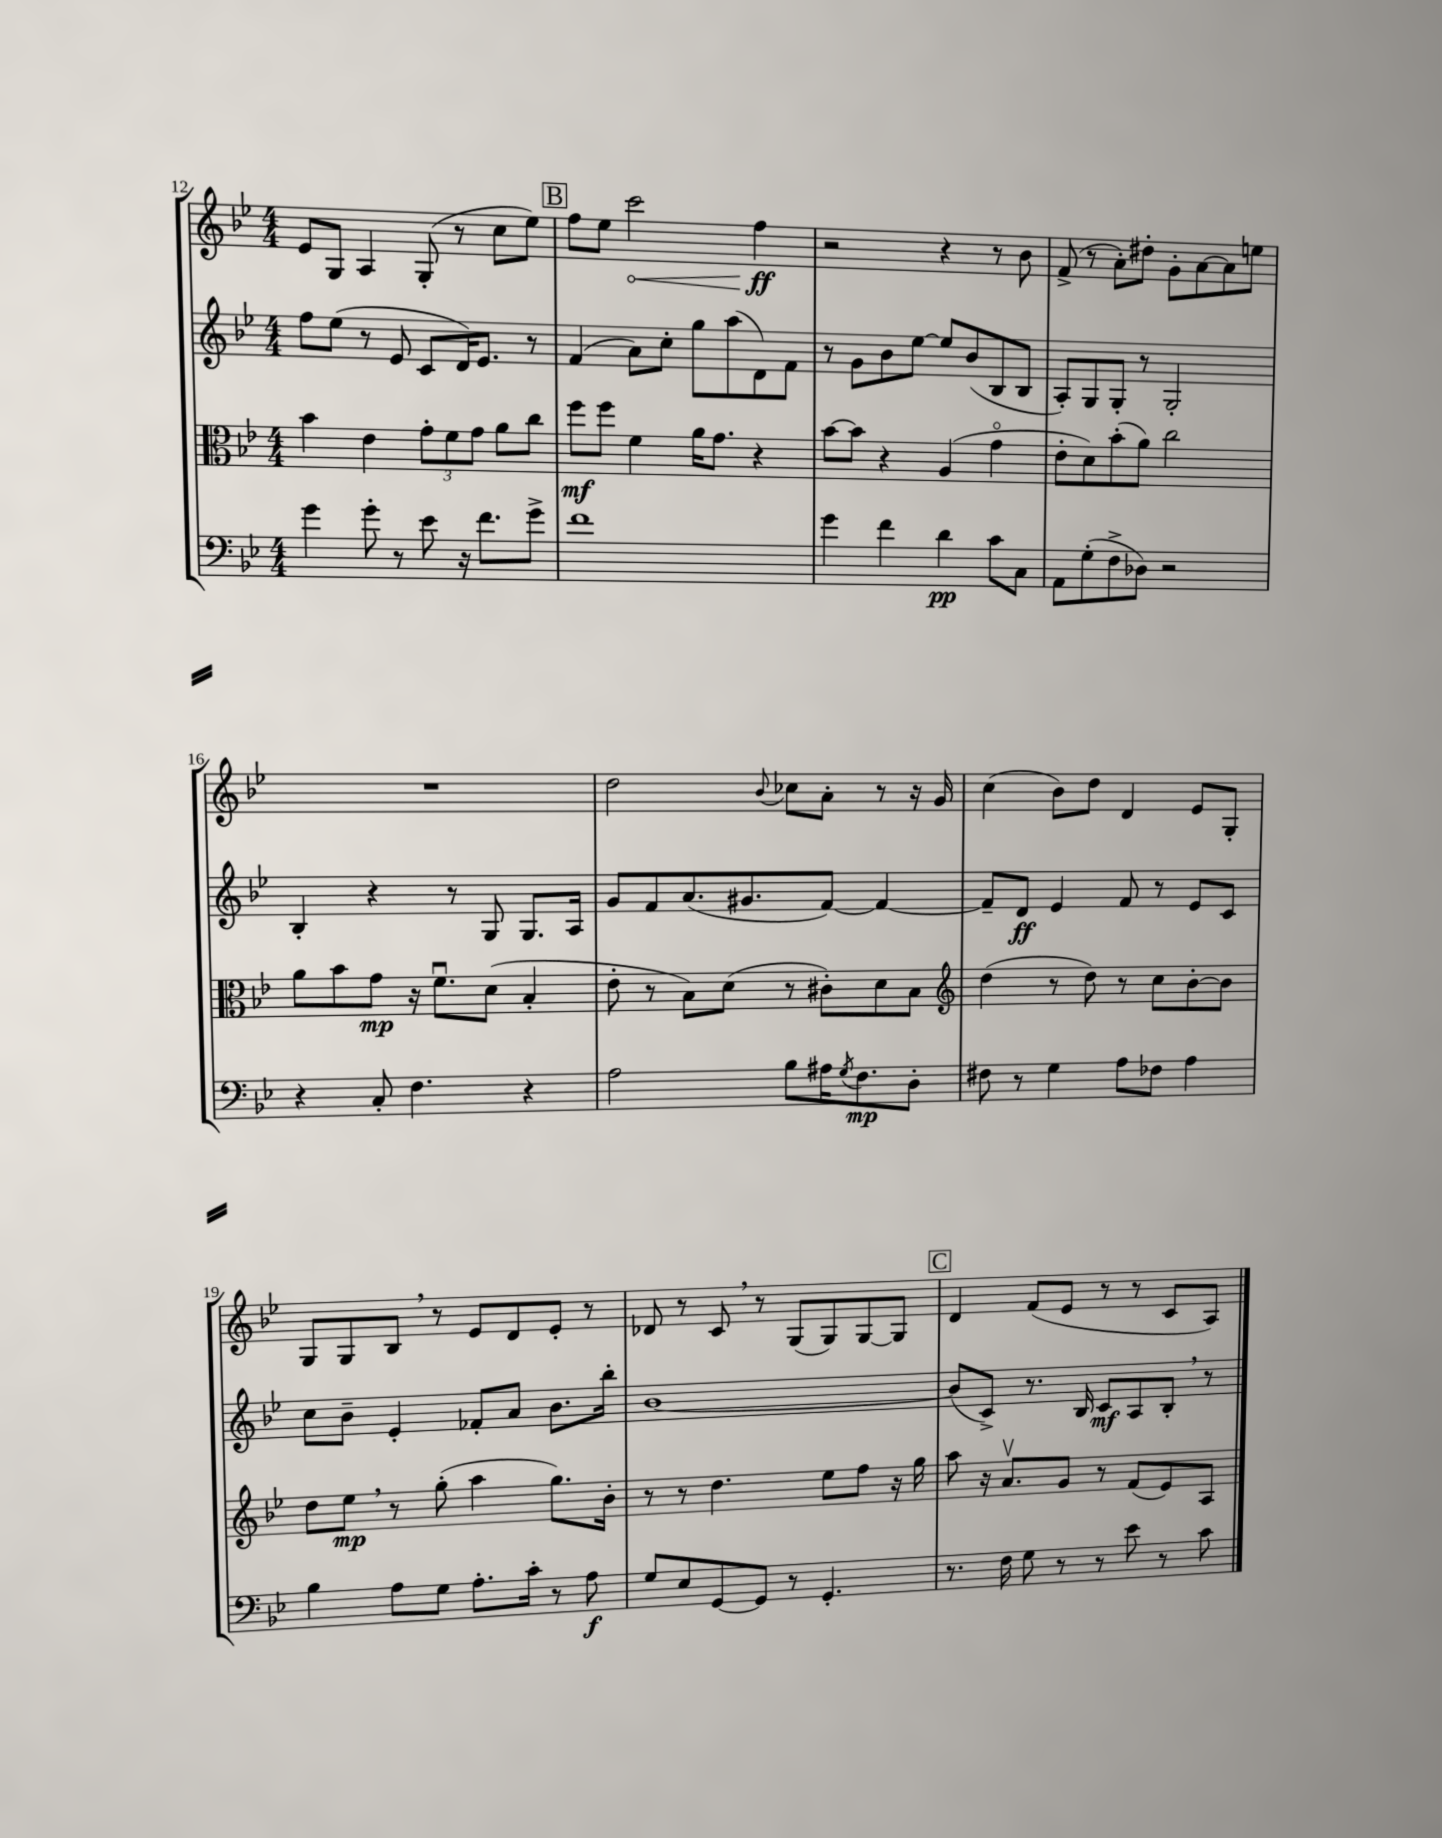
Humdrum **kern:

**kern	**kern	**kern	**kern
*staff4	*staff3	*staff2	*staff1
*clefF4	*clefC3	*clefG2	*clefG2
*k[b-e-]	*k[b-e-]	*k[b-e-]	*k[b-e-]
*M4/4	*M4/4	*M4/4	*M4/4
4g\	4b-\	8ff\L	8e-/L
.	.	(8ee-\J	8G/J
8g'\	4e-\	8r	4A/
8r	.	8e-/	.
8e-\	12g'\L	8c/L	(8G'/
.	12f\	.	.
16r	.	16d/K)	8r
.	12g\J	.	.
8.f\L	.	8.e-/J	.
.	8a\L	.	8cc\L
8g^\J	8cc\J	8r	8ee-\J)
=	=	=	=
1f	8ff\L	(4f/	8ff\L
.	8ff\J	.	8ee-\J
.	4f\	8a\L)	2ccc\
.	.	8cc'\J	.
.	16a\LK	8gg\L	.
.	8.g\J	.	.
.	.	(8aa\	.
.	4r	8d\)	4ff\
.	.	8f\J	.
=	=	=	=
4g\	[8b-\L	8r	2r
.	8b-\]J	8g\L	.
4f\	4r	8b-\	.
.	.	[8ee-\J	.
4d\	(4A/	8ee-/]L	4r
.	.	(8b-/	.
8c\L	4go\	8B-/	8r
8C\J	.	8B-/J	8b-\
=	=	=	=
8AA\L	8e-'\L	8A'/L)	(8f^/
(8G'\	8d\)	8G/	8r
8F^\	(8b-'\	8G'/J	8a'\L)
8D-\J)	8a\J)	8r	8dd#'\J
2r	2cc\	2G'/	8g'\L
.	.	.	[8a\
.	.	.	8a\]
.	.	.	8ee\J
=	=	=	=
4r	8a\L	4B-'/	1r
.	8b-\	.	.
8C'/	8g\J	4r	.
4.F\	16r	.	.
.	8.fu\L	.	.
.	.	8r	.
.	(8d\J	8G/	.
4r	4B-'/	8.G/L	.
.	.	16A/Jk	.
=	=	=	=
2A\	8e-'\	8g/L	2dd\
.	8r	8f/	.
.	8B-\L)	(8.a/	.
.	(8d\J	.	.
.	.	8.g#/	.
.	.	.	8qqb-/
8B-\L	8r	.	8cc-\L
16A#\K	8c#'\L)	[8f/J)	8a'\J
8qG/	.	.	.
8.F\	.	.	.
.	8d\	4f/_	8r
8D'\J	8B-\J	.	16r
.	.	.	16g/
=	=	=	=
*	*clefG2	*	*
8F#\	(4dd\	8f~/]L	(4cc\
8r	.	8d/J	.
4G\	8r	4e-/	8b-\L)
.	8dd\)	.	8dd\J
8A\L	8r	8f/	4d/
8F-\J	8cc\L	8r	.
4A\	[8b-'\	8e-/L	8e-/L
.	8b-\]J	8c/J	8G'/J
=	=	=	=
4B-\	8dd\L	8cc\L	8G/L
.	8ee-\J	8b-~\J	8G/
8A\L	8r	4e-'/	8B-/J
8G\J	(8gg'\	.	8r
8.A'\L	4aa\	8f-'/L	8e-/L
.	.	8a/J	8d/
16c'\Jk	.	.	.
8r	8.gg\L)	8.b-\L	8e-'/J
8A\	.	.	8r
.	16b-'\Jk	16bb-'\Jk	.
=	=	=	=
8G/L	8r	[1b-	8d-/
8E-/	8r	.	8r
[8GG/	4.dd\	.	8c/
8GG/]J	.	.	8r
8r	.	.	(8G/L
4.GG'/	8ee-\L	.	8G/)
.	8ff\J	.	[8G/
.	16r	.	8G/]J
.	16gg\	.	.
=	=	=	=
8.r	8aa\	(8b-/]L	4d/
.	16r	8c^/J)	.
16F\	8.av/L	.	.
8G\	.	8.r	(8f/L
8r	8g/J	.	8e-/J
.	.	16B-/	.
8r	8r	8c/L	8r
8e-\	(8f/L	8A/	8r
8r	8e-/)	8B-'/J	8c/L
8c\	8A/J	8r	8A/J)
==	==	==	==
*-	*-	*-	*-
